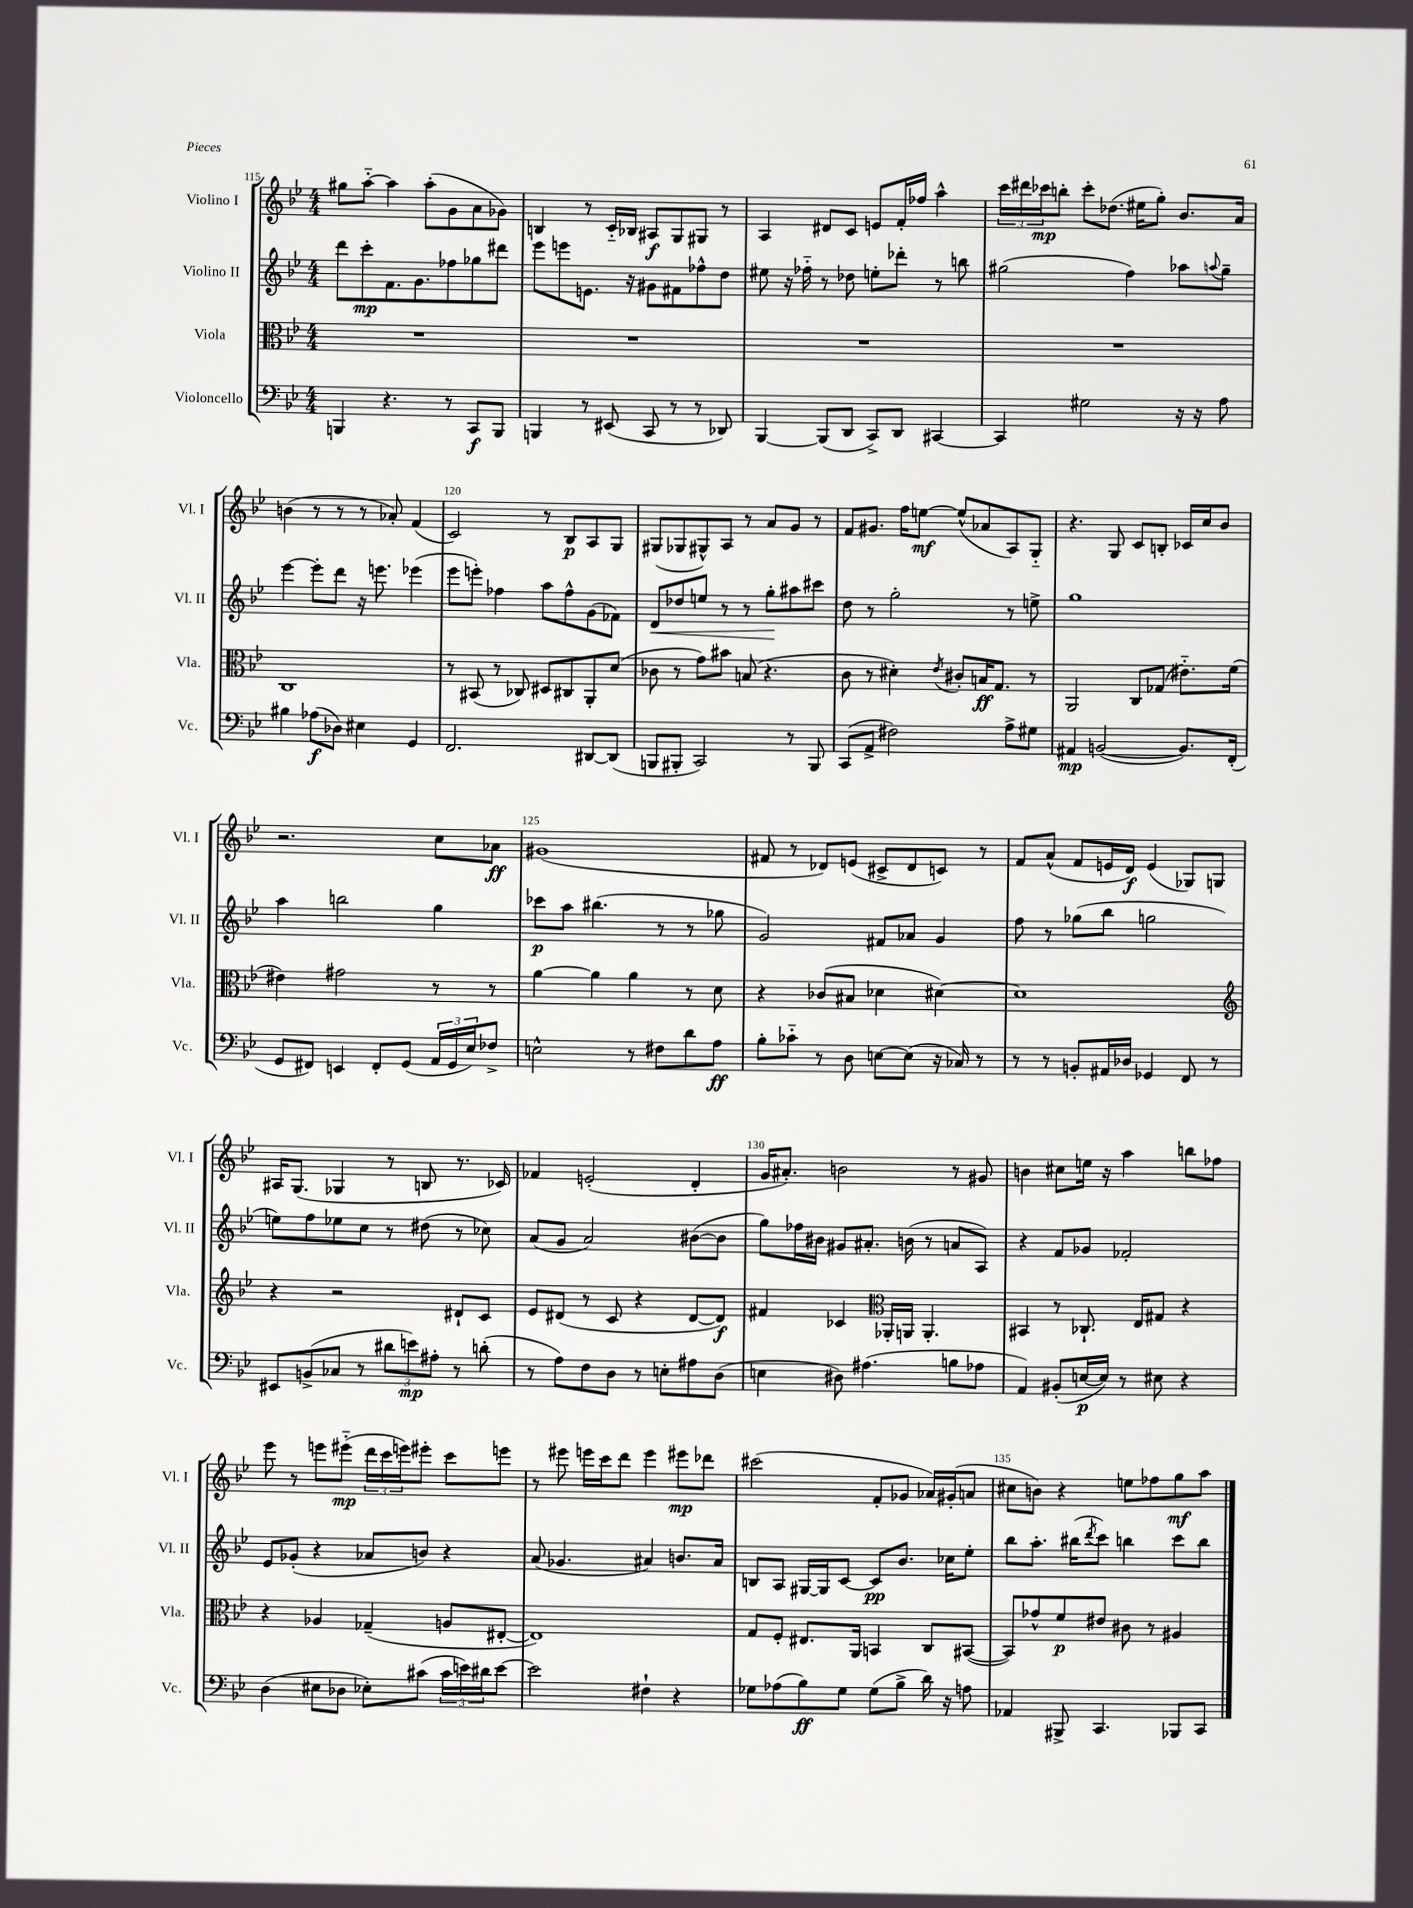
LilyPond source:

<<
\new StaffGroup <<
\new Staff = "s0" \with { instrumentName = "Violino I" shortInstrumentName = "Vl. I" } {
    \clef treble \key bes \major \numericTimeSignature \time 4/4
    gis''8 a''8~-_ a''4 a''8-.( g'8 a'8 ges'8) |
    b4 r8 c'16-_ bes16 ais8\f g8 gis8 r8 |
    a4 dis'8 c'8 e'8 f'16-. fes''16 a''4-^ |
    \tuplet 3/2 { c'''16 dis'''16 ces'''16\mp } b''8-. ces'''8-. des''8.( eis''16 g''8-.) bes'8. a'16 |
    b'4( r8 r8 r8 aes'8-.) f'4( |
    c'2) r8 bes8\p a8 g8 |
    gis8( ges8 gis8-^) a8 r8 a'8 g'8 r8 |
    f'8 gis'8. f''16 e''8~\mf e''8-^( aes'8 a8) g8-_ |
    r4. g8 c'8 b8-. ces'16 c''16 bes'8 |
    r2. c''8 aes'8\ff |
    gis'1( |
    fis'8 r8 des'8) e'8( cis'8-> des'8 c'8) r8 |
    f'8 a'8-^( f'8 e'16 d'16\f) e'4( ges8) g8 |
    ais16 g8.( ges4 r8 b8 r8. ces'16) |
    fes'4 e'2-.( d'4-. |
    g'16 ais'8.-.) b'2 r8 gis'8 |
    b'4 cis''8 e''16 r16 a''4 b''8 fes''8 |
    ees'''8 r8 e'''8 eis'''8-_\mp( \tuplet 3/2 { d'''16 c'''16 e'''16) } eis'''8-. c'''8 e'''8 |
    r8 eis'''8 e'''16 c'''16 d'''8 e'''4 eis'''8\mp des'''8 |
    cis'''2( f'8-. ges'8 aes'16) gis'16-.( a'8 |
    cis''8 b'8) r4 e''8 fes''8 g''8\mf a''8 \bar "|." |
}
\new Staff = "s1" \with { instrumentName = "Violino II" shortInstrumentName = "Vl. II" } {
    \clef treble \key bes \major \numericTimeSignature \time 4/4
    d'''8 c'''8-.\mp f'8. g'8. fes''8 ges''8 dis'''8 |
    ees'''8 e'''8 e'8. r16 gis'8 fis'8 fes''8-^ d''8 |
    eis''8 r16 fes''16-_ r8 des''8 e''8-. des'''8-. r8 b''8 |
    gis''2( f''4) aes''8 \appoggiatura { a''8 } gis''8-- |
    ees'''4~ ees'''8-. d'''8 r16 e'''8. ees'''4( |
    ees'''8 e'''8-.) fes''4 a''8 fes''8-^ g'8( fes'8) |
    d'8\< des''8 e''8 r8 r8 g''8-.\! ais''8 cis'''8 |
    d''8 r8 g''2-. r8 e''8-> |
    g''1 |
    a''4 b''2 g''4 |
    ces'''8\p a''8 bis''4.( r8 r8 ges''8 |
    g'2) fis'8 aes'8 g'4 |
    f''8 r8 ges''8( bes''8 g''2 |
    e''8) f''8 ees''8 c''8 r8 dis''8( r8 ces''8) |
    a'8( g'8 a'2) bis'8~( bis'8 |
    g''8) fes''16 bis'16 gis'8 ais'8.-. b'16( r8 a'8 a8) |
    r4 f'8 ges'8 fes'2-. |
    ees'8 ges'8-.( r4 aes'8 b'8) r4 |
    a'8( ges'4. ais'4) b'8. ais'16 |
    b8 a8 gis16~ gis16 c'8~ c'8\pp bes'8. ces''16 ees''8-. |
    bes''8 a''8.-. bis''16( \acciaccatura { d'''8 } c'''8) b''4 c'''8 b''8 \bar "|." |
}
\new Staff = "s2" \with { instrumentName = "Viola" shortInstrumentName = "Vla." } {
    \clef alto \key bes \major \numericTimeSignature \time 4/4
    R1 |
    R1 |
    R1 |
    R1 |
    c1 |
    r8 bis,8( r8 ces8) dis8 cis8 a,8-. d'8( |
    ces'8 r8 g'8) bis'8 b8( r4. |
    c'8 r8 dis'4-.) \acciaccatura { ees'8 } cis'8-. b16\ff g8. r8 |
    a,2 c8 ges8( eis'8.-_) f'16( |
    eis'4) gis'2 r8 r8 |
    a'4~ a'4 a'4 r8 d'8 |
    r4 ces'8( bis8 des'4 dis'4~) |
    dis'1 |
    \clef treble r4 r2 dis'8-! c'8 |
    ees'8 dis'8( r8 c'8 r4 dis'8~ dis'8\f) |
    fis'4 ces'4 \clef alto aes,16-. a,16 a,4.-. |
    bis,4 r8 ces8.-! ees16 gis8 r4 |
    r4 aes4 ges4--( a8 eis8~-. |
    eis1) |
    g8 f8-. eis8. a,16 b,4 c8 bis,8~( |
    bis,8) ges'8-^ f'8\p eis'8 cis'8 r8 ais4 \bar "|." |
}
\new Staff = "s3" \with { instrumentName = "Violoncello" shortInstrumentName = "Vc." } {
    \clef bass \key bes \major \numericTimeSignature \time 4/4
    b,,4 r4. r8 c,8\f b,,8 |
    b,,4 r8 eis,8( c,8 r8 r8 des,8) |
    bes,,4~ bes,,8( d,8 c,8->) d,8 cis,4~ |
    cis,4 gis2 r16 r16 a8 |
    bis4 aes8\f( des8) eis4 g,4 |
    f,2. dis,8~ dis,8( |
    b,,8 bis,,8-. c,2) r8 bis,,8 |
    c,8( a,8-> fis2) a8-> gis8 |
    ais,4\mp b,2~( b,8.) f,16-.( |
    g,8 fis,8) e,4 fis,8-. g,8( \tuplet 3/2 { a,16 g,16 ees16) } fes8-> |
    e2-^ r8 fis8 d'8 a8\ff |
    bes8-. ces'8-_ r8 d8 e8~ e8( r16 ces16) r8 |
    r8 r8 b,8-. ais,16 des16 ges,4 f,8 r8 |
    eis,8 b,8->( ces8 r8 \tuplet 3/2 { dis'8 e'8\mp) ais8-. } r8 d'8-.( |
    r8 a8) f8 d8 r8 e8-. ais8 d8( |
    e4 dis8) ais4.( b8 aes8 |
    a,4) bis,8-.( e16~\p e16) r8 eis8 r4 |
    d4( eis8 des8 ees8-.) cis'8( \tuplet 3/2 { cis'16 e'16) dis'16 } e'8~ |
    e'2 fis4-! r4 |
    ges8 aes8( bes8\ff) ges8 ges8( bes8-> d'16) r16 a8 |
    aes,4 bis,,8-> c,4. bes,,8 c,8 \bar "|." |
}
>>
>>
\layout { \context { \Score currentBarNumber = #115 \override BarNumber.break-visibility = ##(#f #t #t) barNumberVisibility = #(every-nth-bar-number-visible 5) } }
